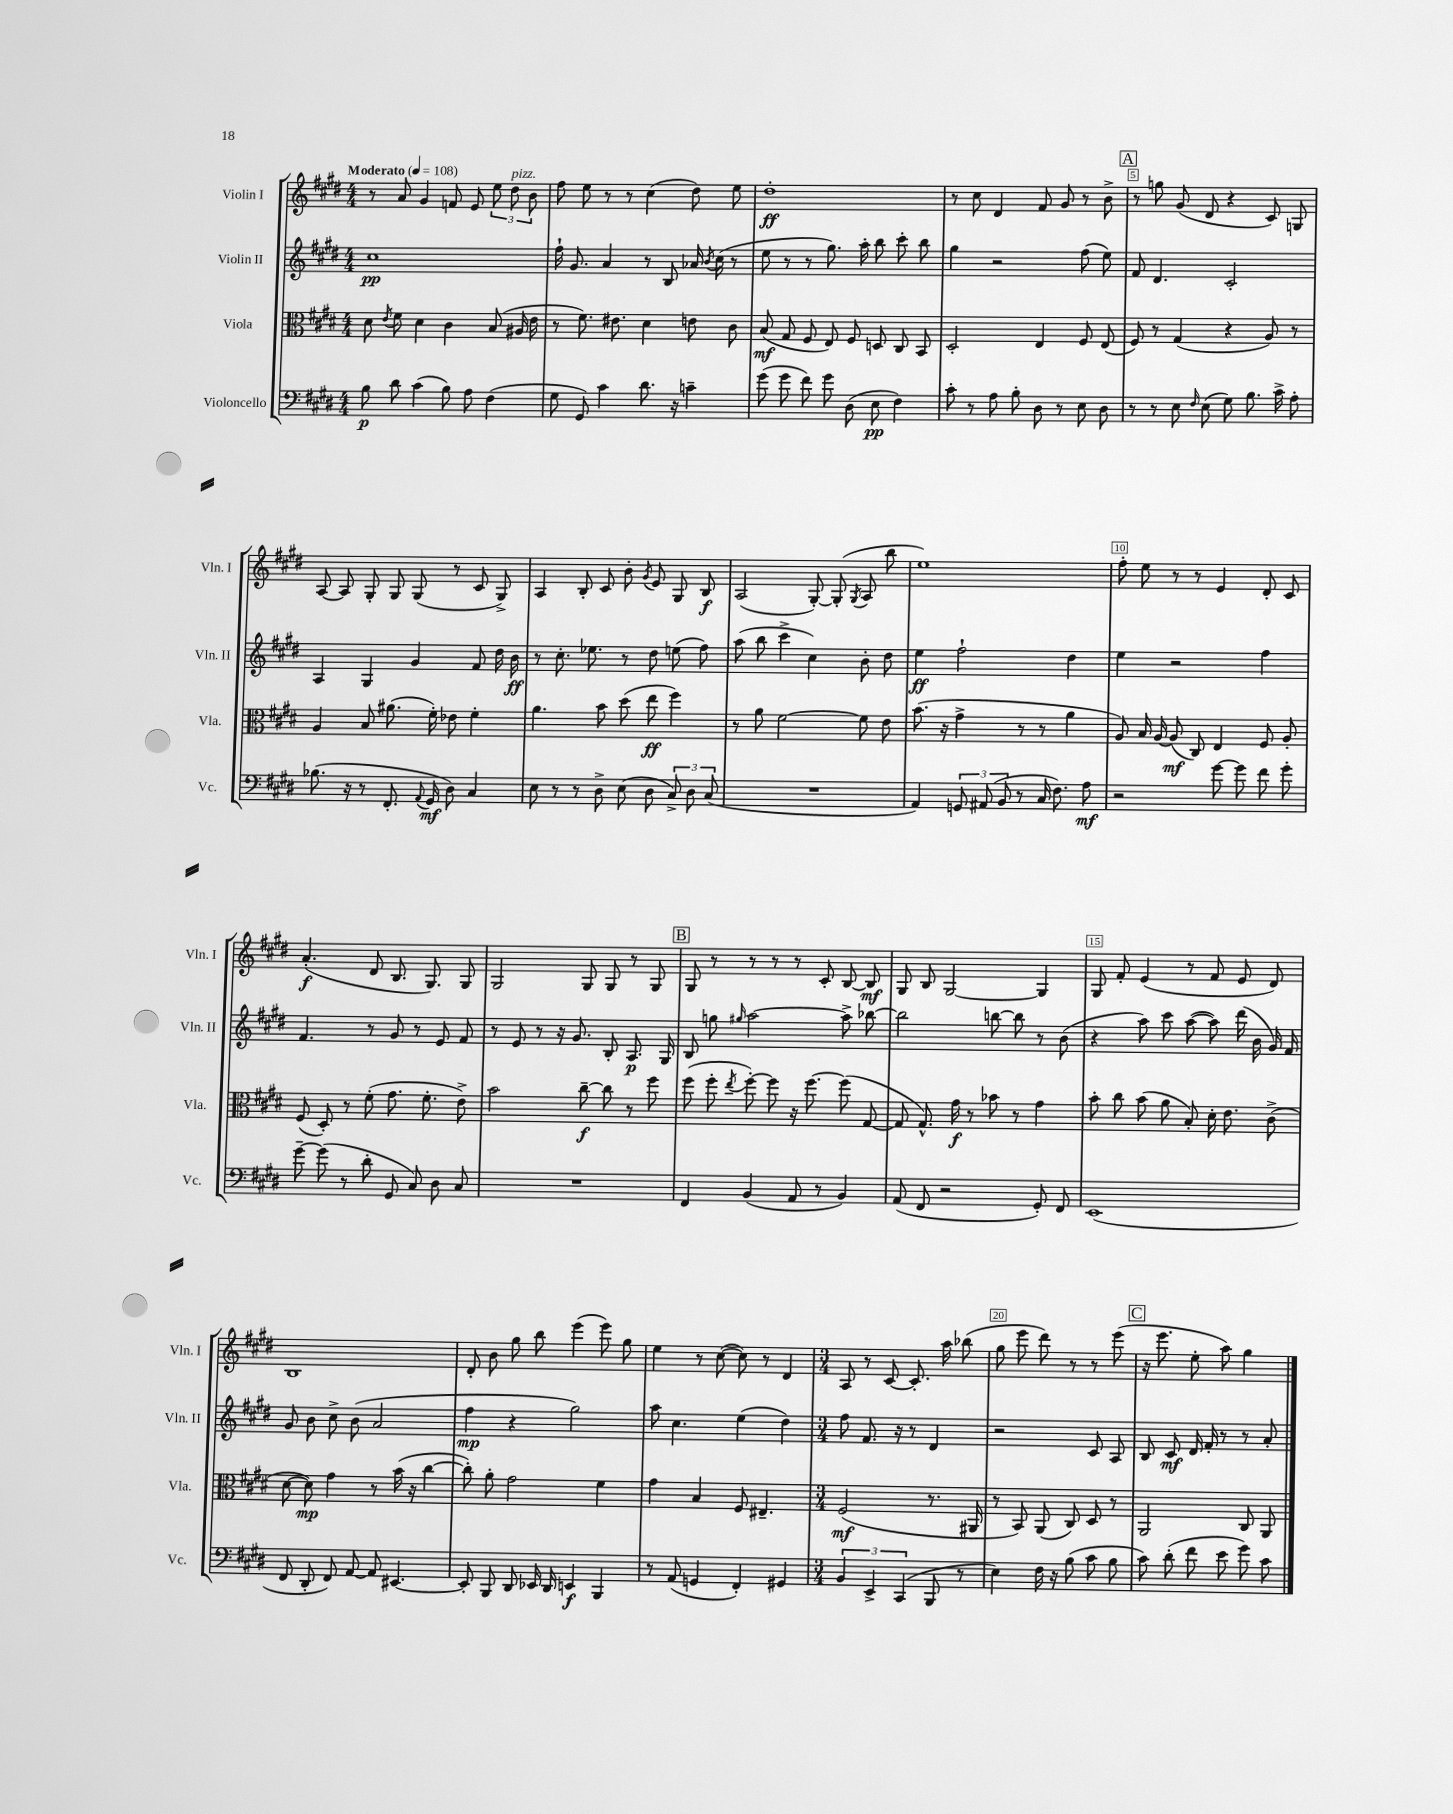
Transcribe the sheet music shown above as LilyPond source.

<<
\new StaffGroup <<
\new Staff = "s0" \with { instrumentName = "Violin I" shortInstrumentName = "Vln. I" } {
    \clef treble \key e \major \numericTimeSignature \time 4/4 \tempo "Moderato" 4 = 108
    \autoBeamOff r8 a'8 gis'4 f'8 e'8 \tuplet 3/2 { e''8 dis''8^\markup { \italic "pizz." } b'8 } |
    fis''8 e''8 r8 r8 cis''4( dis''8) e''8 |
    dis''1-.\ff |
    r8 cis''8 dis'4 fis'8 gis'8 r8 b'8-> |
    \mark \markup { \box "A" } r8 g''8 gis'8( dis'8 r4 cis'8) g8 |
    a8~ a8 gis8-. gis8 gis8( r8 cis'8 gis8->) |
    a4 b8-. cis'8 b'8-. \acciaccatura { gis'8 } e'8 gis8 b8\f |
    a2( gis8~-.) gis8-.( \acciaccatura { gis8 } a8 b''8 |
    e''1) |
    fis''8-. e''8 r8 r8 e'4 dis'8-. cis'8 |
    a'4.-.\f( dis'8 b8. gis8.) gis8 |
    gis2 gis8 gis8 r8 gis8 |
    \mark \markup { \box "B" } gis8 r8 r8 r8 r8 cis'8-. b8~ b8\mf |
    gis8 b8 gis2~ gis4 |
    gis8 fis'8-. e'4( r8 fis'8 e'8 dis'8) |
    b1 |
    dis'8-. b'8 gis''8 b''8 e'''4( e'''8) gis''8 |
    e''4 r8 cis''8~( cis''8) r8 dis'4 |
    \numericTimeSignature \time 3/4 a8 r8 cis'8~ cis'8.-. a''16 bes''8( |
    gis''8 e'''8 dis'''8) r8 r8 e'''8( |
    \mark \markup { \box "C" } r16 e'''8. e''8-. a''8) gis''4 \bar "|." |
}
\new Staff = "s1" \with { instrumentName = "Violin II" shortInstrumentName = "Vln. II" } {
    \clef treble \key e \major \numericTimeSignature \time 4/4
    \autoBeamOff cis''1\pp |
    fis''16-! gis'8. a'4 r8 b8 aes'16 \acciaccatura { b'8 } cis''16( r8 |
    e''8 r8 r8 gis''8.) a''16-. b''8 cis'''8-. b''8 |
    gis''4 r2 fis''8( e''8) |
    \mark \markup { \box "A" } fis'8 dis'4. cis'2-. |
    a4 gis4 gis'4 fis'8 dis''16 b'16\ff |
    r8 cis''8.-. ees''8. r8 dis''8 e''8( fis''8) |
    a''8( b''8 cis'''4-> cis''4) b'8-. dis''8 |
    e''4\ff fis''2-! dis''4 |
    e''4 r2 fis''4 |
    fis'4. r8 gis'8 r8 e'8 fis'8 |
    r8 e'8 r8 r16 gis'8. b8-. a8.\p gis16 |
    \mark \markup { \box "B" } b8 g''8 \grace { gis''16 } a''2~ a''8-> bes''8~ |
    bes''2 b''8~ b''8 r8 b'8( |
    r4 a''8) cis'''8 a''8~( a''8) dis'''16( b'16 gis'16) fis'16 |
    gis'8 b'8 cis''8-> b'8( a'2 |
    fis''4\mp r4 gis''2) |
    a''8 cis''4. e''4( dis''4) |
    \numericTimeSignature \time 3/4 fis''8 fis'8. r16 r8 dis'4 |
    r2 cis'8 a8 |
    \mark \markup { \box "C" } b8 cis'8\mf dis'16 fis'16-. r8 r8 a'8-. \bar "|." |
}
\new Staff = "s2" \with { instrumentName = "Viola" shortInstrumentName = "Vla." } {
    \clef alto \key e \major \numericTimeSignature \time 4/4
    \autoBeamOff dis'8 \acciaccatura { e'8 } fis'8 dis'4 cis'4 b8( ais16 e'16 |
    r8 fis'8.) eis'8. dis'4 e'8 cis'8 |
    b8\mf( gis8 fis8 e8) fis8 d8 cis8 b,8 |
    dis2-. e4 fis8 e8( |
    \mark \markup { \box "A" } fis8) r8 gis4( r4 a8) r8 |
    a4 b8 ais'8.( fis'16-.) ees'8 fis'4-. |
    a'4. b'8 dis''8( e''8\ff fis''4) |
    r8 a'8 fis'2~ fis'8 e'8 |
    b'8.( r16 gis'4-> r8 r8 a'4 |
    a8) b16 a16~ a8\mf( cis8) e4 fis8 a8-. |
    fis8( dis8-.) r8 fis'8-.( gis'8. fis'8.-. e'8->) |
    b'2 cis''8~--\f cis''8 r8 fis''8 |
    \mark \markup { \box "B" } fis''8( fis''8-. \acciaccatura { e''8 } fis''8~-.) fis''8 r16 fis''8.~ fis''8( gis8~ |
    gis8 gis8.-^) gis'16\f r8 bes'8 r8 gis'4 |
    b'8-. cis''8 b'8( a'8 b8-.) dis'16-. e'8. cis'8->( |
    dis'8~ dis'8\mp) gis'4 r8 b'16( r16 cis''4~ |
    cis''8-.) a'8-. gis'2 fis'4 |
    gis'4 b4 fis8 eis4.-- |
    \numericTimeSignature \time 3/4 fis2\mf( r8. ais,16 |
    r8 b,8) a,8( cis8) dis8 r8 |
    \mark \markup { \box "C" } a,2 cis8 a,8 \bar "|." |
}
\new Staff = "s3" \with { instrumentName = "Violoncello" shortInstrumentName = "Vc." } {
    \clef bass \key e \major \numericTimeSignature \time 4/4
    \autoBeamOff b8\p dis'8 cis'4( b8) a8 fis4( |
    gis8 gis,8) cis'4 dis'8. r16 c'4-- |
    gis'8( gis'8 fis'8) gis'8 dis8( e8\pp fis4) |
    cis'8-. r8 a8 b8-. dis8 r8 e8 dis8 |
    \mark \markup { \box "A" } r8 r8 e8 \grace { fis16 } e8( gis8) b8. cis'16-> a8-. |
    bes8.( r16 r8 fis,8.-. \appoggiatura { a,8 } gis,16\mf dis8) cis4 |
    e8 r8 r8 dis8-> e8( dis8 \tuplet 3/2 { cis8->) dis8 cis8( } |
    R1 |
    a,4) \tuplet 3/2 { g,8 ais,8( b,8 } r8 cis16 fis8.) a8\mf |
    r2 gis'8~ gis'8 fis'8 gis'8-. |
    gis'8~-- gis'8( r8 dis'8-. gis,8 cis8) dis8 cis8 |
    R1 |
    \mark \markup { \box "B" } fis,4 b,4( a,8 r8 b,4) |
    a,8( fis,8 r2 gis,8-.) fis,8 |
    e,1( |
    fis,8 dis,8-. fis,8) a,8~ a,8 eis,4.~ |
    eis,8-. b,,8 dis,8 ees,16 dis,16 e,4\f b,,4 |
    r8 a,8( g,4 fis,4-.) gis,4 |
    \numericTimeSignature \time 3/4 \tuplet 3/2 { b,4 e,4-> cis,4( } b,,8 r8 |
    e4) fis16 r16 b8( cis'8 b8 |
    \mark \markup { \box "C" } cis'8) dis'8-.( fis'8 e'8 gis'8) cis'8 \bar "|." |
}
>>
>>
\layout { \context { \Score \override BarNumber.break-visibility = ##(#f #t #t) barNumberVisibility = #(every-nth-bar-number-visible 5) \override BarNumber.stencil = #(make-stencil-boxer 0.1 0.3 ly:text-interface::print) } }
